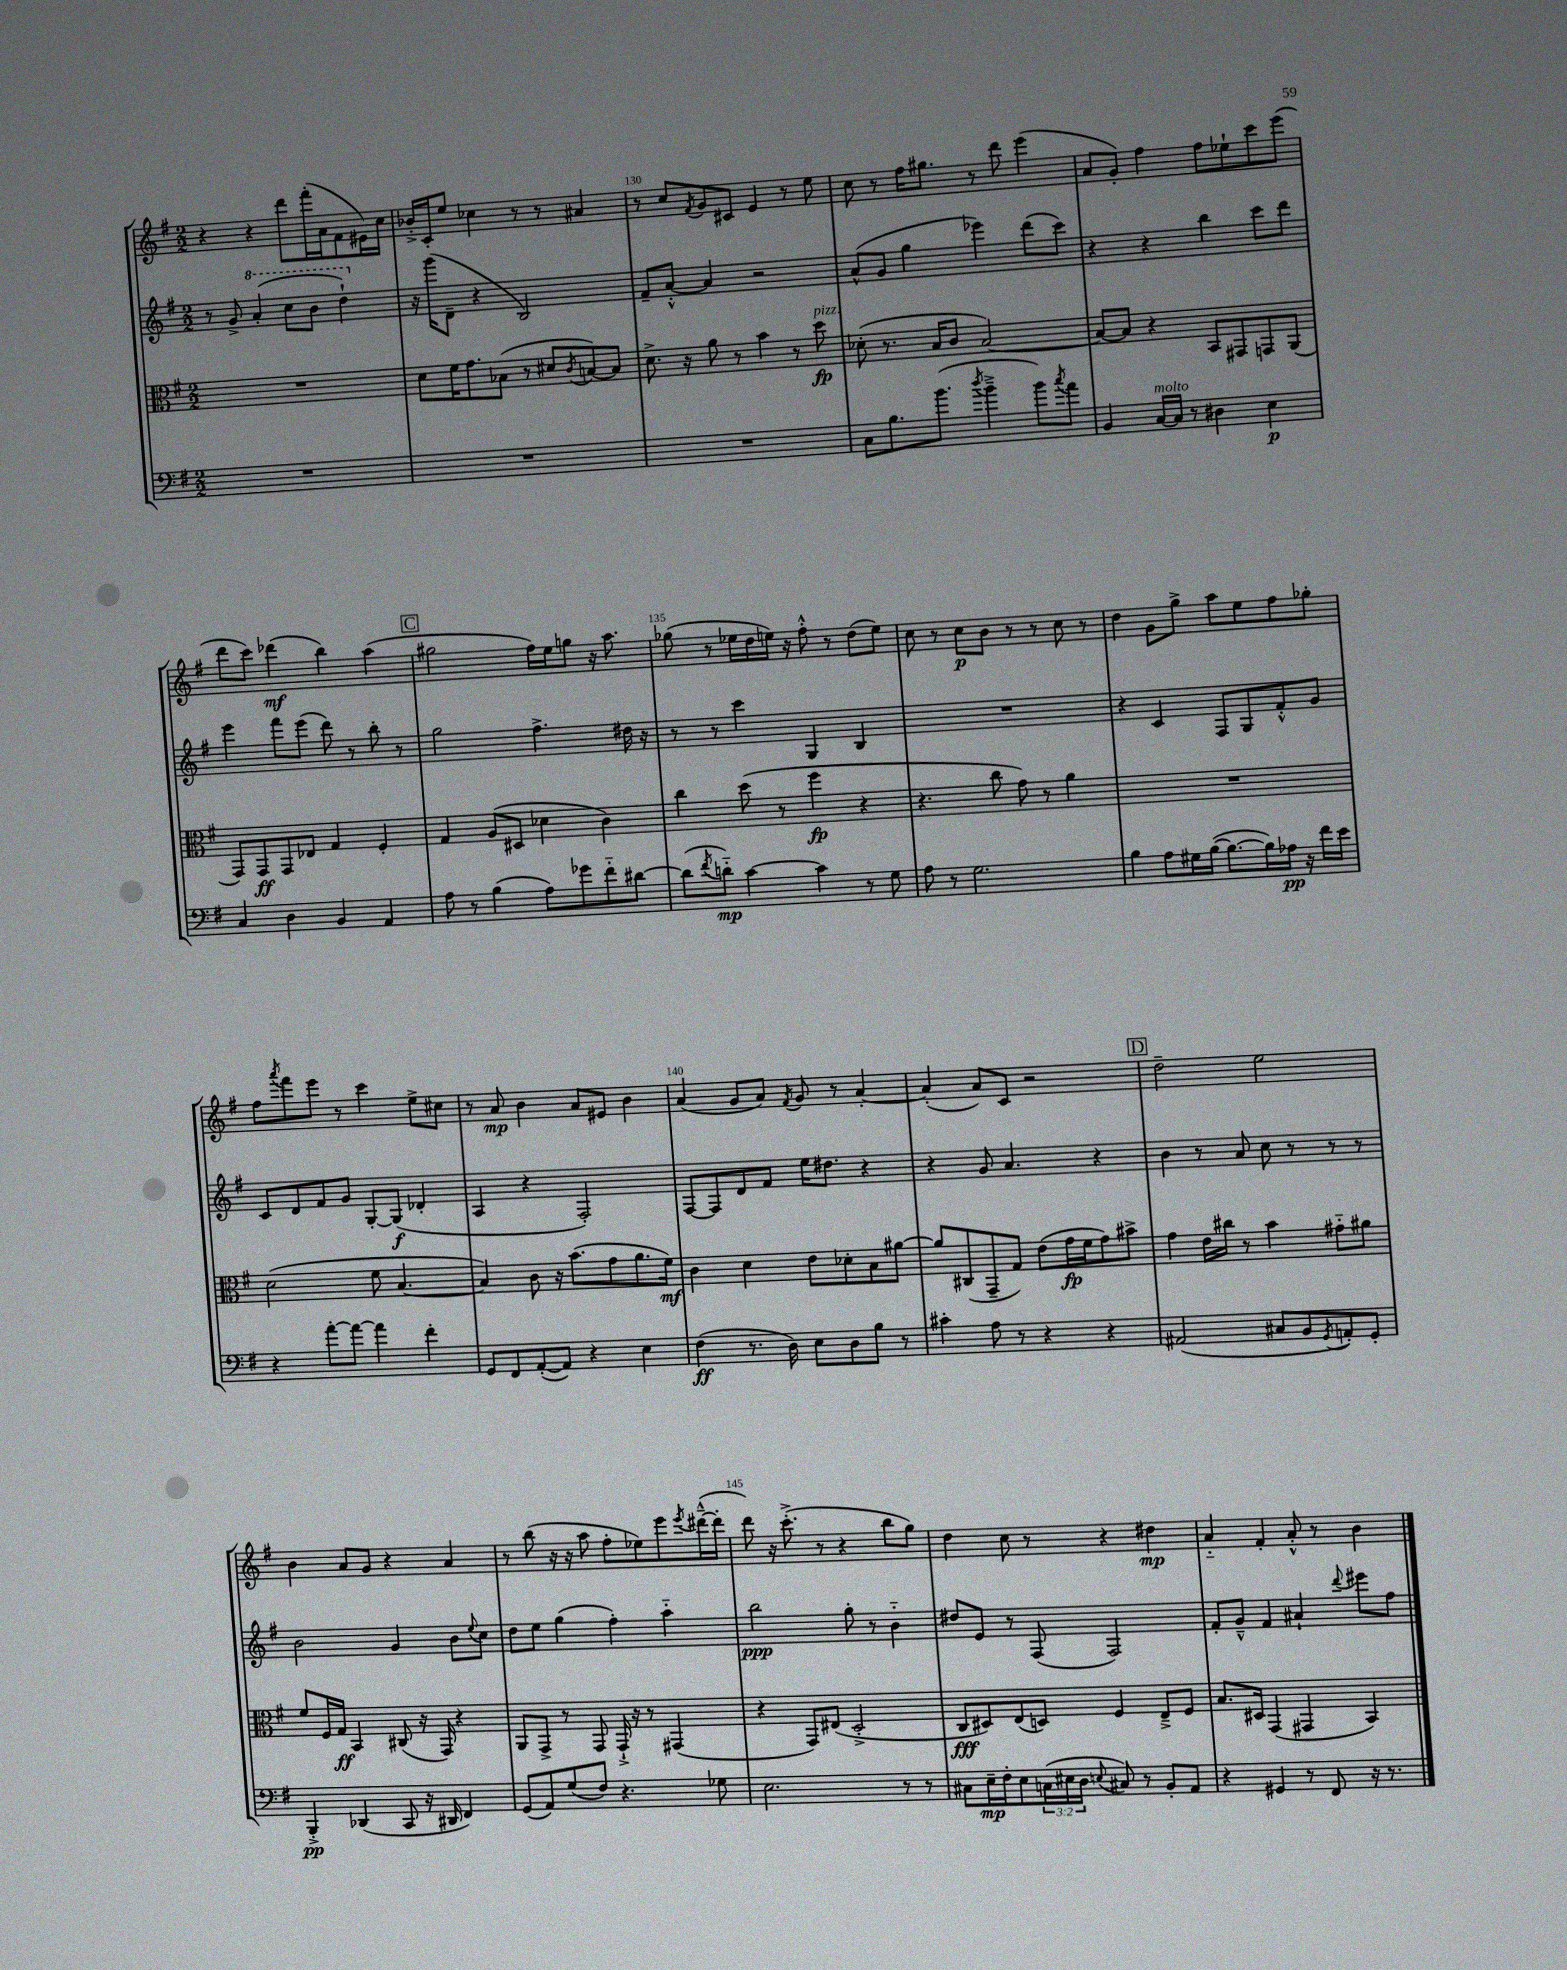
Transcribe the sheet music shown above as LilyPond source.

<<
\new StaffGroup <<
\new Staff = "s0" {
    \clef treble \key g \major \numericTimeSignature \time 2/2
    r4 r4 d'''8 fis'''16-.( a'16 fis'8 eis'16) c''16 |
    bes'16-.-> c'16-. e''8 ces''4 r8 r8 ais'4 |
    r8 c''8 \acciaccatura { fis'8 } g'8 cis'8 e'4 r8 e''8 |
    c''8 r8 fis''16 gis''8. r8 d'''8 e'''4( |
    a'8 g'8-.) fis''4 fis''8 ees''8-! c'''8 e'''8( |
    d'''8 c'''8) des'''4\mf( b''4) a''4( |
    \mark \markup { \box "C" } gis''2 fis''16) e''16 g''8 r16 a''8. |
    ges''8( r8 ees''16 d''16 e''16) r16 fis''8-.-^ r8 d''8( e''8) |
    c''8 r8 c''8\p b'8 r8 r8 c''8 r8 |
    d''4 g'8 g''8-> a''8 e''8 fis''8 ges''8-. |
    fis''8 \acciaccatura { a'''8 } fis'''8 e'''8 r8 c'''4 e''8-> cis''8 |
    r8 a'8\mp b'4 a'8 eis'8 b'4 |
    a'4( g'8 a'8) \acciaccatura { fis'8 } g'8 r8 a'4~-. |
    a'4-.( a'8) c'8 r2 |
    \mark \markup { \box "D" } d''2-- e''2 |
    b'4 a'8 g'8 r4 a'4 |
    r8 b''8( r16 r16 a''8 fis''8-. ees''8) e'''8 \acciaccatura { e'''8 } dis'''16~---^( dis'''16-. |
    d'''8) r16 c'''8.-.->( r8 r4 b''8 g''8) |
    d''4 c''8 r8 r4 dis''4\mp |
    a'4-_ fis'4-. a'8-.-^ r8 b'4 \bar "|." |
}
\new Staff = "s1" {
    \clef treble \key g \major \numericTimeSignature \time 2/2
    r8 g'8-> \ottava #1 a''4-.( c'''8 b''8 d'''4-!) \ottava #0 |
    r16 g'''16( d'8-- r4 b2) |
    fis'8-- a'8~-.-^ a'4 r2 |
    a'8-^( g'8 g''4 ees'''4) d'''8( c'''8) |
    r4 r4 b''4 c'''8 d'''8 |
    e'''4 fis'''8 e'''8( d'''8) r8 b''8-. r8 |
    \mark \markup { \box "C" } g''2 fis''4.-> dis''16 r16 |
    r8 r8 c'''4 g4 b4 |
    R1 |
    r4 c'4 fis8 g8 fis'8-.-^ g'8 |
    c'8 d'8 fis'8 g'8 g8~-. g8\f( des'4-. |
    a4 r4 fis2-.) |
    fis8~ fis8 d'8 fis'8 e''16 dis''8. r4 |
    r4 g'8 a'4. r4 |
    \mark \markup { \box "D" } b'4 r8 a'8 c''8 r8 r8 r8 |
    b'2 g'4 b'8 \appoggiatura { e''8 } c''8 |
    d''8 e''8 g''4( fis''4-.) a''4-_ |
    b''2\ppp g''8-. r8 b'4-_ |
    dis''8 e'8 r8 fis8( fis2) |
    fis'8-. g'8---^ fis'4 ais'4-! \appoggiatura { d'''8 } eis'''8 fis''8 \bar "|." |
}
\new Staff = "s2" {
    \clef alto \key g \major \numericTimeSignature \time 2/2
    R1 |
    d'8 fis'16 g'8. bes8( r8 dis'8 \acciaccatura { c'8 } b8~) b8 |
    d'8.-> r16 a'8 r8 b'4 r8 d''8\fp^\markup { \italic "pizz." } |
    des'8-.( r8. b16 c'8 b2~) |
    b8~ b8 r4 b,8 gis,8 g,8 a,8( |
    g,8) g,8\ff g,8 ees8 g4 fis4-. |
    \mark \markup { \box "C" } g4 a8( dis8 des'4 c'4) |
    c''4 d''8( r8 fis''4\fp r4 |
    r4. c''8 g'8) r8 a'4 |
    R1 |
    d'2( fis'8 b4.~ |
    b4) c'8 r16 b'8.( g'8 a'8. fis'16\mf) |
    c'4 d'4 e'8 des'8-. b8 ais'8~ |
    ais'8 cis8( g,8-- g8) e'8( g'16\fp fis'16 g'8) bis'8-> |
    \mark \markup { \box "D" } g'4 e'16 cis''16 r8 b'4 gis'8-_ ais'8 |
    fis'8 fis16 g16\ff b,4 cis8( r16 g,16) r4 |
    a,8 g,8-> r8 g,8 g,16-!-> r16 r8 gis,4( |
    r4 g,8) eis8( d2-.-> |
    c8\fff dis8) e8( d8) fis4 e8---> fis8 |
    b8. dis16 g,4( gis,4 b,4) \bar "|." |
}
\new Staff = "s3" {
    \clef bass \key g \major \numericTimeSignature \time 2/2 \override Staff.TupletNumber.text = #tuplet-number::calc-fraction-text
    R1 |
    R1 |
    R1 |
    c8 b8. b'8.( \acciaccatura { d''8 } b'4---> b'8) \acciaccatura { c''8 } a'8 |
    b,4 c16~^\markup { \italic "molto" } c16 r8 dis4 e4\p |
    c4 d4 b,4 a,4 |
    \mark \markup { \box "C" } a8 r8 b4( a8) ges'8 fis'8-_ dis'8~ |
    dis'8( \acciaccatura { fis'8 } d'8-_\mp) c'4~ c'4 r8 g8 |
    a8 r8 g2. |
    b4 a8 gis16 b16~( b8.~ b16) aes16\pp r16 fis'16 e'16 |
    r4 a'8~-. a'8~ a'4 fis'4-. |
    g,8 fis,8 a,8~-.( a,8) r4 e4 |
    fis4\ff( r8. d16) e8 d8 b8 r8 |
    cis'4-. a8 r8 r4 r4 |
    \mark \markup { \box "D" } ais,2( cis8 b,8 \acciaccatura { g,8 } a,8-.) g,8-. |
    b,,4-.->\pp des,4( c,8 r16 dis,16 fis,4) |
    g,8( a,8) g8( fis8) r4. ges8 |
    e2. r8 r8 |
    cis8 e16--\mp fis16-. e8 \tuplet 3/2 { c16( eis16 d16 } \appoggiatura { e8 } cis8) r8 b,8-. a,8 |
    r4 gis,4 r8 fis,8 r16 r8. \bar "|." |
}
>>
>>
\layout { \context { \Score currentBarNumber = #128 \override BarNumber.break-visibility = ##(#f #t #t) barNumberVisibility = #(every-nth-bar-number-visible 5) } }
